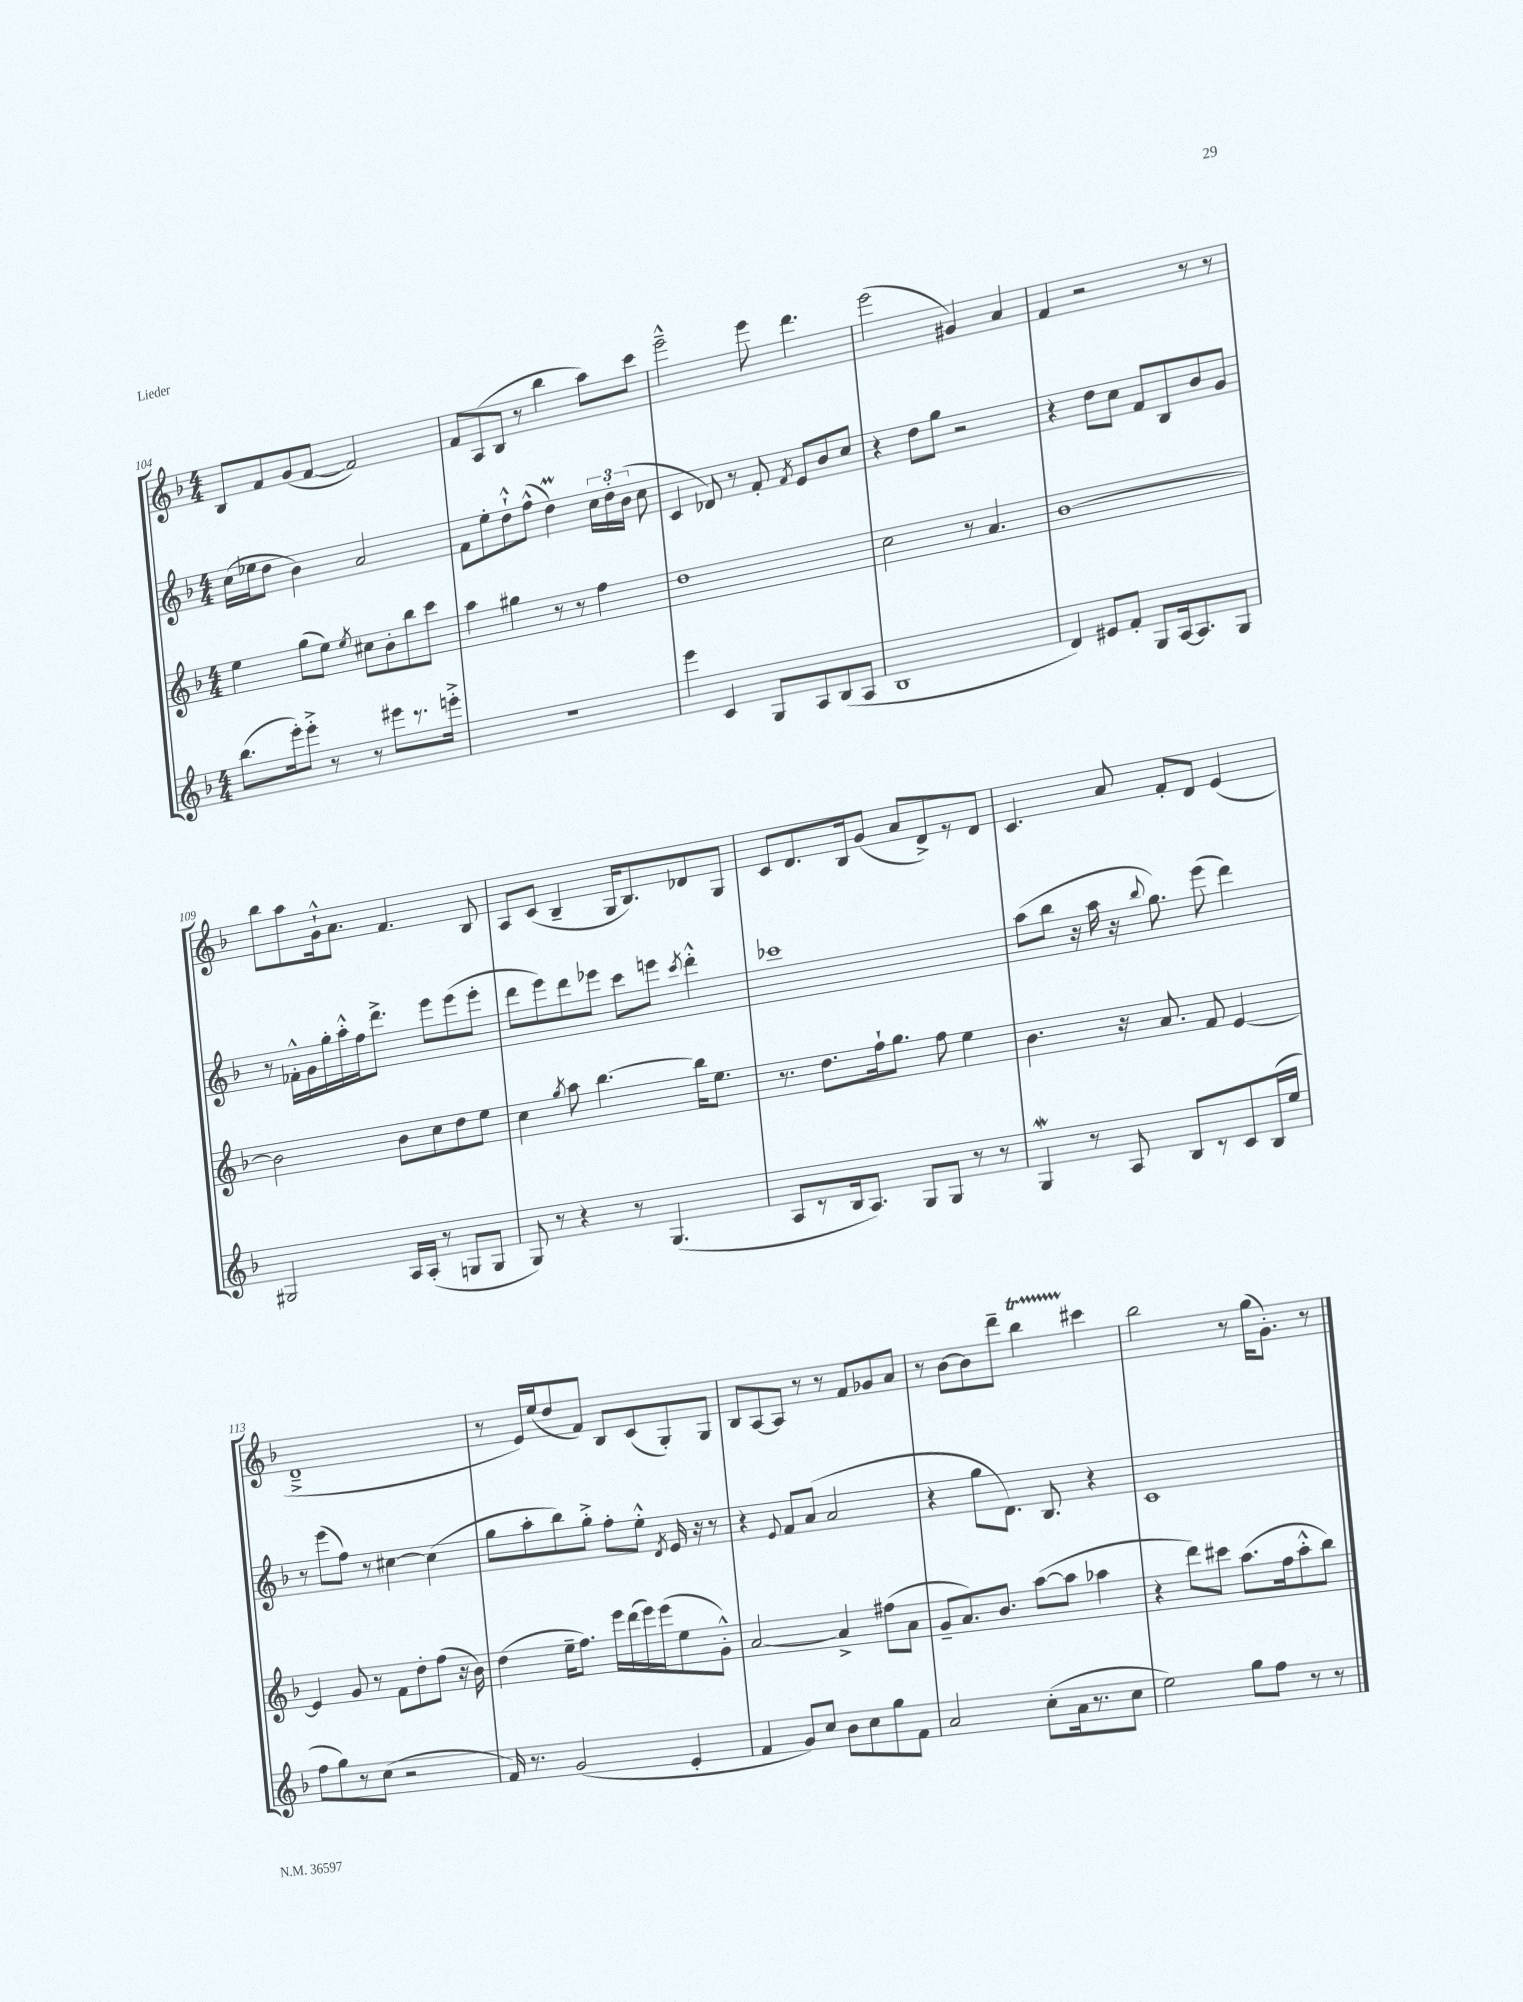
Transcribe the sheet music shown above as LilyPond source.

<<
\new StaffGroup <<
\new Staff = "s0" {
    \clef treble \key f \major \numericTimeSignature \time 4/4
    \autoBeamOff bes8[ f'8 g'8( f'8]~ f'2) |
    f'8[ a8( bes8] r8 bes''4 a''8[) c'''8] |
    e'''2---^ e'''8 d'''4. |
    e'''2( gis'4) a'4 |
    f'4 r2 r8 r8 |
    bes''8[ a''8 g'16-!-^ a'8.] f'4. bes8 |
    a8[ c'8]( bes4-- g16[ bes8.) des'8 g8] |
    c'8[ d'8. bes16 g'8]( a'8[ d'8->) r8 d'8] |
    c'4. a'8 f'8[-. d'8] e'4( |
    d'1---> |
    r8 e'16[) e''16( d''8 f'8]) bes8[ c'8( g8-.) g8] |
    bes8[ a8~ a8] r8 r8 f'8[ ges'8 a'8] |
    r8 bes'8[~ bes'8 d'''8]-- bes''4\startTrillSpan cis'''4\stopTrillSpan |
    bes''2 r8 g''16[( g'8.]-.) r8 \bar "|." |
}
\new Staff = "s1" {
    \clef treble \key f \major \numericTimeSignature \time 4/4
    \autoBeamOff c''16[( ees''16 d''8] bes'4) a'2 |
    f'8[ e''8-. d''8-!-^ f''8]-^( d''4\prall) \tuplet 3/2 { c''16[ d''16-. bes'16]( } c''8 |
    c'4 des'8) r8 f'8-. \acciaccatura { f'8 } e'8[ bes'8 c''8] |
    r4 d''8[ g''8] r2 |
    r4 d''8[ c''8] f'8[ bes8 bes'8 g'8] |
    r8 fes'16[-.-^ g'16 g''16-. a''16-.-^ f''16 d'''8.]-> e'''8[ e'''8( e'''8]-. |
    d'''8[ e'''8) d'''8 ees'''8] c'''8[ e'''8] \acciaccatura { c'''8 } d'''4-.-^ |
    ces'''1 |
    a''8[( bes''8] r16 a''16 r16 \appoggiatura { bes''8 } g''8.) e'''8( d'''4) |
    r8 e'''8[( f''8]) r8 cis''4~ cis''4( |
    g''8[ a''8-. bes''8) g''8]-.-> f''8[-. e''8]-.-^ \acciaccatura { d'8 } e'16 r16 r8 |
    r4 \appoggiatura { e'8 } f'8[ a'8]( a'2 |
    r4 g''8[ d'8.]) bes8. r4 |
    c'1 \bar "|." |
}
\new Staff = "s2" {
    \clef treble \key f \major \numericTimeSignature \time 4/4
    \autoBeamOff e''4 g''8[( e''8]) \acciaccatura { e''8 } cis''8[ bes'8-. bes''8 c'''8] |
    a''4 gis''4 r8 r8 f''4 |
    d''1 |
    c''2 r8 a'4. |
    bes'1~ |
    bes'2 bes'8[ c''8 d''8 e''8] |
    c''4 \acciaccatura { g''8 } a''8 bes''4.~ bes''16[ e''8.] |
    r8. d''8.[ f''16-! g''8.] f''8 e''4 |
    bes'4. r16 a'8. f'8 e'4~ |
    e'4 g'8 r8 f'8[ d''8-. f''8]( r16 bes'16) |
    d''4( e''16[-- f''8.]) e'''16[ d'''16( e'''16) e'''16( e''8 g'8]-.-^) |
    a'2~ a'4-> fis''8[( a'8] |
    g'8[-- a'8.) bes'8.] a''8[~( a''8] aes''4 |
    r4 d'''8[) cis'''8] a''8.[( f''16 a''8-.-^ bes''8]) \bar "|." |
}
\new Staff = "s3" {
    \clef treble \key f \major \numericTimeSignature \time 4/4
    \autoBeamOff bes''8.[( e'''16-.) e'''8]-.-> r8 r8 eis'''8[ r8. e'''16]-.-> |
    r1 |
    e'''4 c'4 g8[ a8 bes8( a8] |
    bes1 |
    d'4) eis'8[ f'8]-. g8[ a16~ a8. g8] |
    gis2 a16[ a16]-.( r8 g8[ g8] |
    g8) r8 r4 r8 g4.( |
    a8[ r8 bes16 a8.]) g8[ g8] r8 r8 |
    g4\mordent r8 a8 bes8[ r8 c'8 bes16( e''16] |
    f''8[ g''8) r8 c''8]( r2 |
    f'16) r8. g'2( e'4-. |
    f'4 g'8[) c''8] bes'8[ c''8 g''8 f'8] |
    a'2 c''8[-.( a'16 r8. c''8] |
    e''2) g''8[ f''8] r8 r8 \bar "|." |
}
>>
>>
\layout { \context { \Score currentBarNumber = #104 } }
